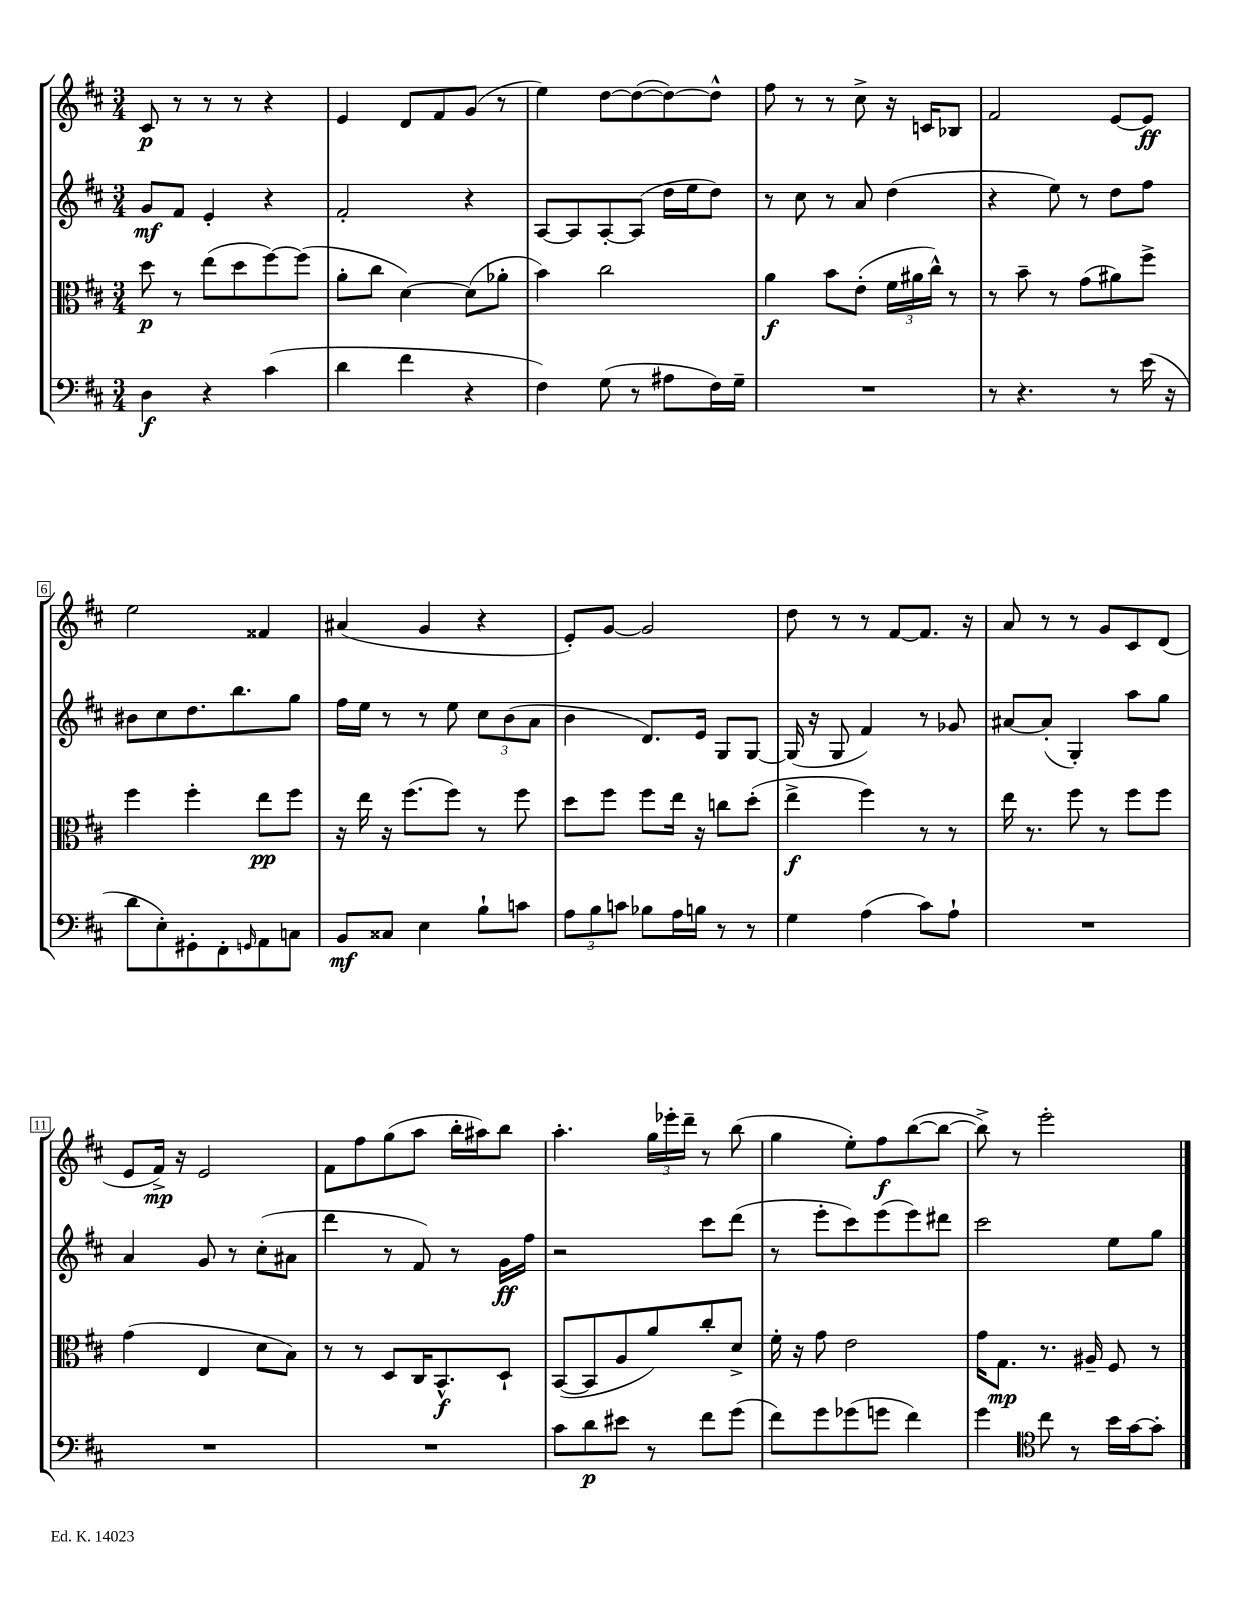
<<
\new StaffGroup <<
\new Staff = "s0" {
    \clef treble \key d \major \numericTimeSignature \time 3/4
    cis'8\p r8 r8 r8 r4 |
    e'4 d'8 fis'8 g'8( r8 |
    e''4) d''8~ d''8~( d''8~) d''8-^ |
    fis''8 r8 r8 cis''8-> r16 c'16 bes8 |
    fis'2 e'8~ e'8\ff |
    e''2 fisis'4 |
    ais'4( g'4 r4 |
    e'8-.) g'8~ g'2 |
    d''8 r8 r8 fis'8~ fis'8. r16 |
    a'8 r8 r8 g'8 cis'8 d'8( |
    e'8 fis'16->\mp) r16 e'2 |
    fis'8 fis''8 g''8( a''8 b''16-. ais''16) b''8 |
    a''4.-. \tuplet 3/2 { g''16 ees'''16-. d'''16-- } r8 b''8( |
    g''4 e''8-.) fis''8\f b''8~( b''8~ |
    b''8->) r8 e'''2-. \bar "|." |
}
\new Staff = "s1" {
    \clef treble \key d \major \numericTimeSignature \time 3/4
    g'8\mf fis'8 e'4-. r4 |
    fis'2-. r4 |
    a8~ a8 a8~-. a8( d''16 e''16 d''8) |
    r8 cis''8 r8 a'8 d''4( |
    r4 e''8) r8 d''8 fis''8 |
    bis'8 cis''8 d''8. b''8. g''8 |
    fis''16 e''16 r8 r8 e''8 \tuplet 3/2 { cis''8 b'8( a'8 } |
    b'4 d'8.) e'16 g8 g8~ |
    g16( r16 g8 fis'4) r8 ges'8 |
    ais'8~ ais'8-.( g4-.) a''8 g''8 |
    a'4 g'8 r8 cis''8-.( ais'8 |
    d'''4 r8 fis'8) r8 g'16\ff fis''16 |
    r2 cis'''8 d'''8( |
    r8 e'''8-. cis'''8) e'''8( e'''8) dis'''8 |
    cis'''2 e''8 g''8 \bar "|." |
}
\new Staff = "s2" {
    \clef alto \key d \major \numericTimeSignature \time 3/4
    d''8\p r8 e''8( d''8 fis''8~) fis''8( |
    a'8-. cis''8 d'4~) d'8( aes'8-. |
    b'4) cis''2 |
    a'4\f b'8 e'8-.( \tuplet 3/2 { fis'16 ais'16 cis''16-^) } r8 |
    r8 b'8-- r8 g'8( ais'8) fis''8-> |
    fis''4 fis''4-. e''8\pp fis''8 |
    r16 e''16 r16 fis''8.( fis''8) r8 fis''8 |
    d''8 fis''8 fis''8 e''16 r16 c''8 d''8-.( |
    e''4->\f fis''4) r8 r8 |
    e''16 r8. fis''8 r8 fis''8 fis''8 |
    g'4( e4 d'8 b8) |
    r8 r8 d8 cis16 b,8.-^\f d8-! |
    b,8~( b,8 a8 a'8) cis''8-. d'8-> |
    fis'16-. r16 g'8 e'2 |
    g'16 g8.\mp r8. ais16-- fis8 r8 \bar "|." |
}
\new Staff = "s3" {
    \clef bass \key d \major \numericTimeSignature \time 3/4
    d4\f r4 cis'4( |
    d'4 fis'4 r4 |
    fis4) g8( r8 ais8 fis16) g16-- |
    R2. |
    r8 r4. r8 e'16( r16 |
    d'8 e8-.) gis,8-. fis,8-. \grace { g,16 } a,8 c8 |
    b,8\mf cisis8 e4 b8-! c'8 |
    \tuplet 3/2 { a8 b8 c'8 } bes8 a16 b16 r8 r8 |
    g4 a4( cis'8) a8-! |
    R2. |
    R2. |
    R2. |
    cis'8 d'8\p eis'8 r8 fis'8 g'8( |
    fis'8) g'8 ges'8( g'8 fis'4) |
    g'4 \clef tenor cis''8 r8 b'16 g'16~ g'8-. \bar "|." |
}
>>
>>
\layout { \context { \Score \override BarNumber.stencil = #(make-stencil-boxer 0.1 0.3 ly:text-interface::print) } }
